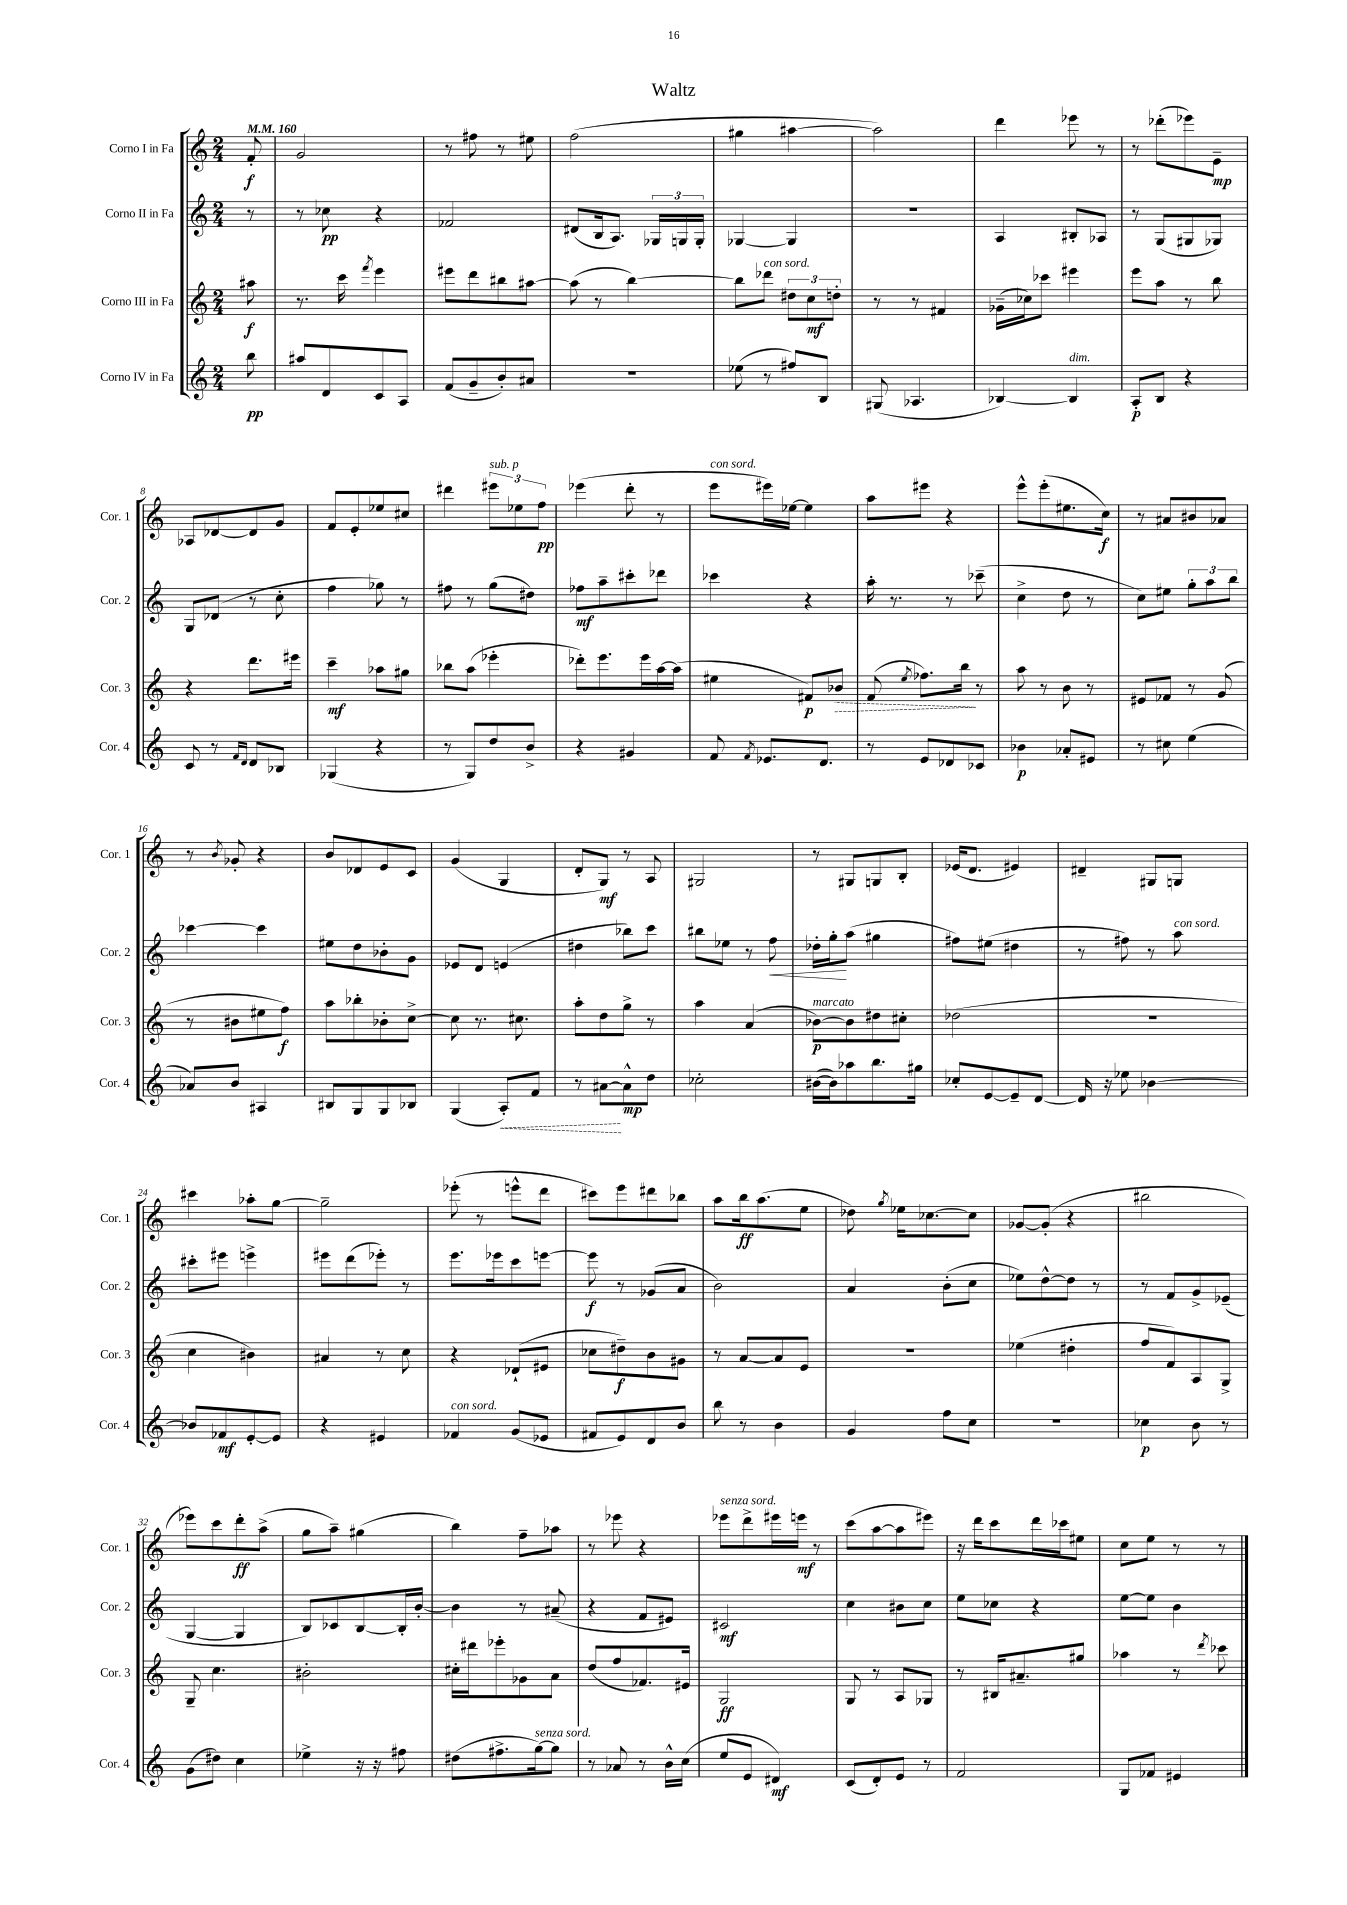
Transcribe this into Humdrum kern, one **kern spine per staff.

**kern	**kern	**kern	**kern
*staff4	*staff3	*staff2	*staff1
*clefG2	*clefG2	*clefG2	*clefG2
*k[]	*k[]	*k[]	*k[]
*M2/4	*M2/4	*M2/4	*M2/4
*MM160	*MM160	*MM160	*MM160
8bb\	8aa#\	8r	8f'/
=	=	=	=
8aa#/L	8.r	8r	2g/
8d/	.	8cc-\	.
.	16ccc\	.	.
.	8qfff/	.	.
8c/	4eee\	4r	.
8A/J	.	.	.
=	=	=	=
(8f/L	8eee#\L	2f-/	8r
8g~/	8ddd\	.	8ff#\
8b'/)	8bb#\	.	8r
8a#/J	[8aa#\J	.	8ee#\
=	=	=	=
2r	(8aa#\]	(8d#/L	(2ff\
.	8r	16B/k	.
.	.	8.A/J)	.
.	[4bb\)	.	.
.	.	24G-/LL	.
.	.	24G/	.
.	.	24G'/JJ	.
=	=	=	=
(8ee-\	8bb\]L	[4G-/	4gg#\
8r	8ddd-\J	.	.
8ff#/L)	12dd#\L	4G-/]	[4aa#\
.	12cc\	.	.
8B/J	.	.	.
.	12dd'\J	.	.
=	=	=	=
(8G#/	8r	2r	2aa#\])
4.A-/	8r	.	.
.	4f#/	.	.
=	=	=	=
[4B-/)	(16g-~\LL	4A/	4ddd\
.	16cc-\J)	.	.
.	8ccc-\J	.	.
4B-/]	4eee#\	8B#'/L	8eee-\
.	.	8A-/J	8r
=	=	=	=
8A'/L	8eee\L	8r	8r
8B/J	8aa\J	(8G/L	(8ddd-'\L
4r	8r	8G#/	8eee-\)
.	8bb\	8G-/J)	8e~\J
=	=	=	=
8c/	4r	8G/L	8A-/L
8r	.	(8d-/J	[8d-/
16qqf/LL	.	.	.
16qqd/JJ	.	.	.
8d/L	8.ddd\L	8r	8d-/]
8B-/J	.	8cc'\	8g/J
.	16eee#\Jk	.	.
=	=	=	=
(4G-/	4ccc~\	4ff\	8f/L
.	.	.	8e'/
4r	8aa-\L	8gg-\)	8ee-/
.	8gg#\J	8r	8cc#/J
=	=	=	=
8r	8bb-\L	8ff#\	4ddd#\
8G/L)	(8aa\J	8r	.
8dd/	4eee-'\	(8gg\L	12eee#\L
.	.	.	12ee-\
8b^/J	.	8dd#\J)	.
.	.	.	12ff\J
=	=	=	=
4r	8ddd-'\L)	8ff-\L	(4eee-\
.	8.eee\	8aa~\	.
4g#/	.	8ccc#'\	8ddd'\
.	16eee\L	.	.
.	[16aa\	8ddd-\J	8r
.	(16aa\]JJ	.	.
=	=	=	=
8f/	4ee#\	4ccc-\	8eee\L
8qf/	.	.	.
8.e-/L	.	.	16eee#\L)
.	.	.	[16ee-\JJ
.	8f#/L)	4r	4ee-\]
8.d/J	.	.	.
.	8b-/J	.	.
=	=	=	=
8r	(8f/	16aa'\	8aa\L
.	.	8.r	.
.	8qee/	.	.
8e/L	8.ff-\L)	.	8eee#\J
8d-/	.	8r	4r
.	16bb\Jk	.	.
8c-/J	8r	(8ccc-~\	.
=	=	=	=
4b-\	8aa\	4cc^\	8eee^^\L
.	8r	.	(8eee'\
8a-'/L	8b\	8dd\	8.ee#\
8e#/J	8r	8r	.
.	.	.	16cc\Jk)
=	=	=	=
8r	8e#/L	8cc\L)	8r
8cc#\	8f-/J	8ee#\J	8a#/L
(4ee\	8r	12gg'\L	8b#/
.	.	12aa\	.
.	(8g/	.	8a-/J
.	.	12bb\J	.
=	=	=	=
8a-/L)	8r	[4ccc-\	8r
.	.	.	8qb/
8b/J	8b#\L	.	8g-'/
4A#/	8ee#\	4ccc-\]	4r
.	8ff\J)	.	.
=	=	=	=
8B#/L	8aa\L	8ee#\L	8b/L
8G/	8bb-'\	8dd\	8d-/
8G/	8b-'\	8b-'\	8e/
8B-/J	[8cc^\J	8g\J	8c/J
=	=	=	=
(4G/	8cc\]	8e-/L	(4g/
.	8.r	8d/J	.
8A'/L)	.	(4e/	4G/
.	8.cc#\	.	.
8f/J	.	.	.
=	=	=	=
8r	8aa'\L	4dd#\	8d'/L
[8a#\L	8dd\	.	8G/J)
8a#^^\]	8gg^\J	8bb-\L)	8r
8dd\J	8r	8ccc\J	8A/
=	=	=	=
2cc-'\	4aa\	8bb#\L	2G#/
.	.	8ee-\J	.
.	(4a/	8r	.
.	.	8ff\	.
=	=	=	=
([16b#\LL	[8b-\L)	16dd-'\LL	8r
16b#\]J)	.	16gg'\J	.
8aa-\	8b-\]	(8aa\J	8G#/L
8.bb\	8dd#\	4gg#\	8G/
.	8cc#'\J	.	8B'/J
16gg#\Jk	.	.	.
=	=	=	=
8cc-'/L	(2dd-\	8ff#\L)	(16e-/LK
.	.	.	8.d/J
[8e/	.	(8ee#\J	.
8e~/]	.	4dd#\	4e#/)
[8d/J	.	.	.
=	=	=	=
16d/]	2r	8r	4d#~/
16r	.	.	.
8ee-\	.	8ff#\)	.
[4b-\	.	8r	8G#/L
.	.	8aa\	8G/J
=	=	=	=
8b-/]L	4cc\	8ccc#'\L	4ccc#\
8f-/	.	8eee#\J	.
[8e'/	4b#\)	4eee^\	8aa-'\L
8e/]J	.	.	[8gg\J
=	=	=	=
4r	4a#/	8eee#\L	2gg~\]
.	.	(8ddd\	.
4e#/	8r	8eee-'\J)	.
.	8cc\	8r	.
=	=	=	=
4f-/	4r	8.eee\L	(8eee-'\
.	.	.	8r
.	.	16eee-\k	.
(8g/L	(8d-`/L	8ccc\	8eee^^\L
8e-/J	8e#/J	[8eee\J	8ddd\J
=	=	=	=
8f#/L	8cc-\L	8eee\]	8ccc#\L)
8e/)	8dd#~\)	8r	8eee\
8d/	8b\	(8g-/L	8ddd#\
8b/J	8g#\J	8a/J	8bb-\J
=	=	=	=
8bb\	8r	2b\)	8aa\L
8r	[8a/L	.	16bb\k
.	.	.	(8.aa\
4b\	8a/]	.	.
.	8e/J	.	8ee\J
=	=	=	=
4g/	2r	4a/	8dd-\)
.	.	.	8qgg/
.	.	.	16ee-\LK
.	.	.	[8.cc-\
8ff\L	.	(8b'\L	.
8cc\J	.	8cc\J	8cc-\]J
=	=	=	=
2r	(4ee-\	8ee-\L)	[8g-/L
.	.	[8dd^^\	(8g-'/]J
.	4dd#'\	8dd\]J	4r
.	.	8r	.
=	=	=	=
4cc-\	8ff/L	8r	2bb#\
.	8f/)	8f/L	.
8b\	8A/	8g^/	.
8r	8G^/J	(8e-~/J	.
=	=	=	=
(8g\L	8G~/	[4G/	8eee-\L)
8dd#\J)	4.cc\	.	8ccc\
4cc\	.	4G/]	8ddd'\
.	.	.	(8aa^\J
=	=	=	=
4ee-^\	2b#'\	8B/L)	8gg\L
.	.	8c-/	8aa~\J)
16r	.	[8B/	(4gg#\
16r	.	.	.
8ff#\	.	16B'/]L	.
.	.	[16b'/JJ	.
=	=	=	=
(8dd#\L	16cc#'\LL	4b\]	4bb\)
.	16ddd#\J	.	.
8.ff#^\	8eee-'\	.	.
.	8g-\	8r	8ff~\L
[16gg\k)	.	.	.
8gg\]J	8a\J	(8a#~/	8aa-\J
=	=	=	=
8r	(8dd/L	4r	8r
8a-/	8ff/	.	8eee-\
8r	8.f-/)	8f/L	4r
16b^^\LL	.	8e#/J)	.
(16cc\JJ	16e#/Jk	.	.
=	=	=	=
8ee/L	2G/	2c#/	8eee-\L
8e/J	.	.	8ddd^\
4d#/)	.	.	16eee#\L
.	.	.	16eee\JJ
.	.	.	8r
=	=	=	=
(8c/L	8G/	4cc\	(8ccc\L
8d'/)	8r	.	[8aa\
8e/J	8A/L	8b#\L	8aa\]
8r	8G-/J	8cc\J	8eee#\J)
=	=	=	=
2f/	8r	8ee\L	16r
.	.	.	16ddd\LK
.	16B#/LK	8cc-\J	8ccc\
.	8.a#~/	.	.
.	.	4r	16ddd\L
.	.	.	16ccc-\J
.	8gg#/J	.	8ee#\J
=	=	=	=
8G/L	4aa-\	[8ee\L	8cc\L
8f-/J	.	8ee\]J	8ee\J
4e#/	8r	4b\	8r
.	8qddd/	.	.
.	8ccc-\	.	8r
==	==	==	==
*-	*-	*-	*-
